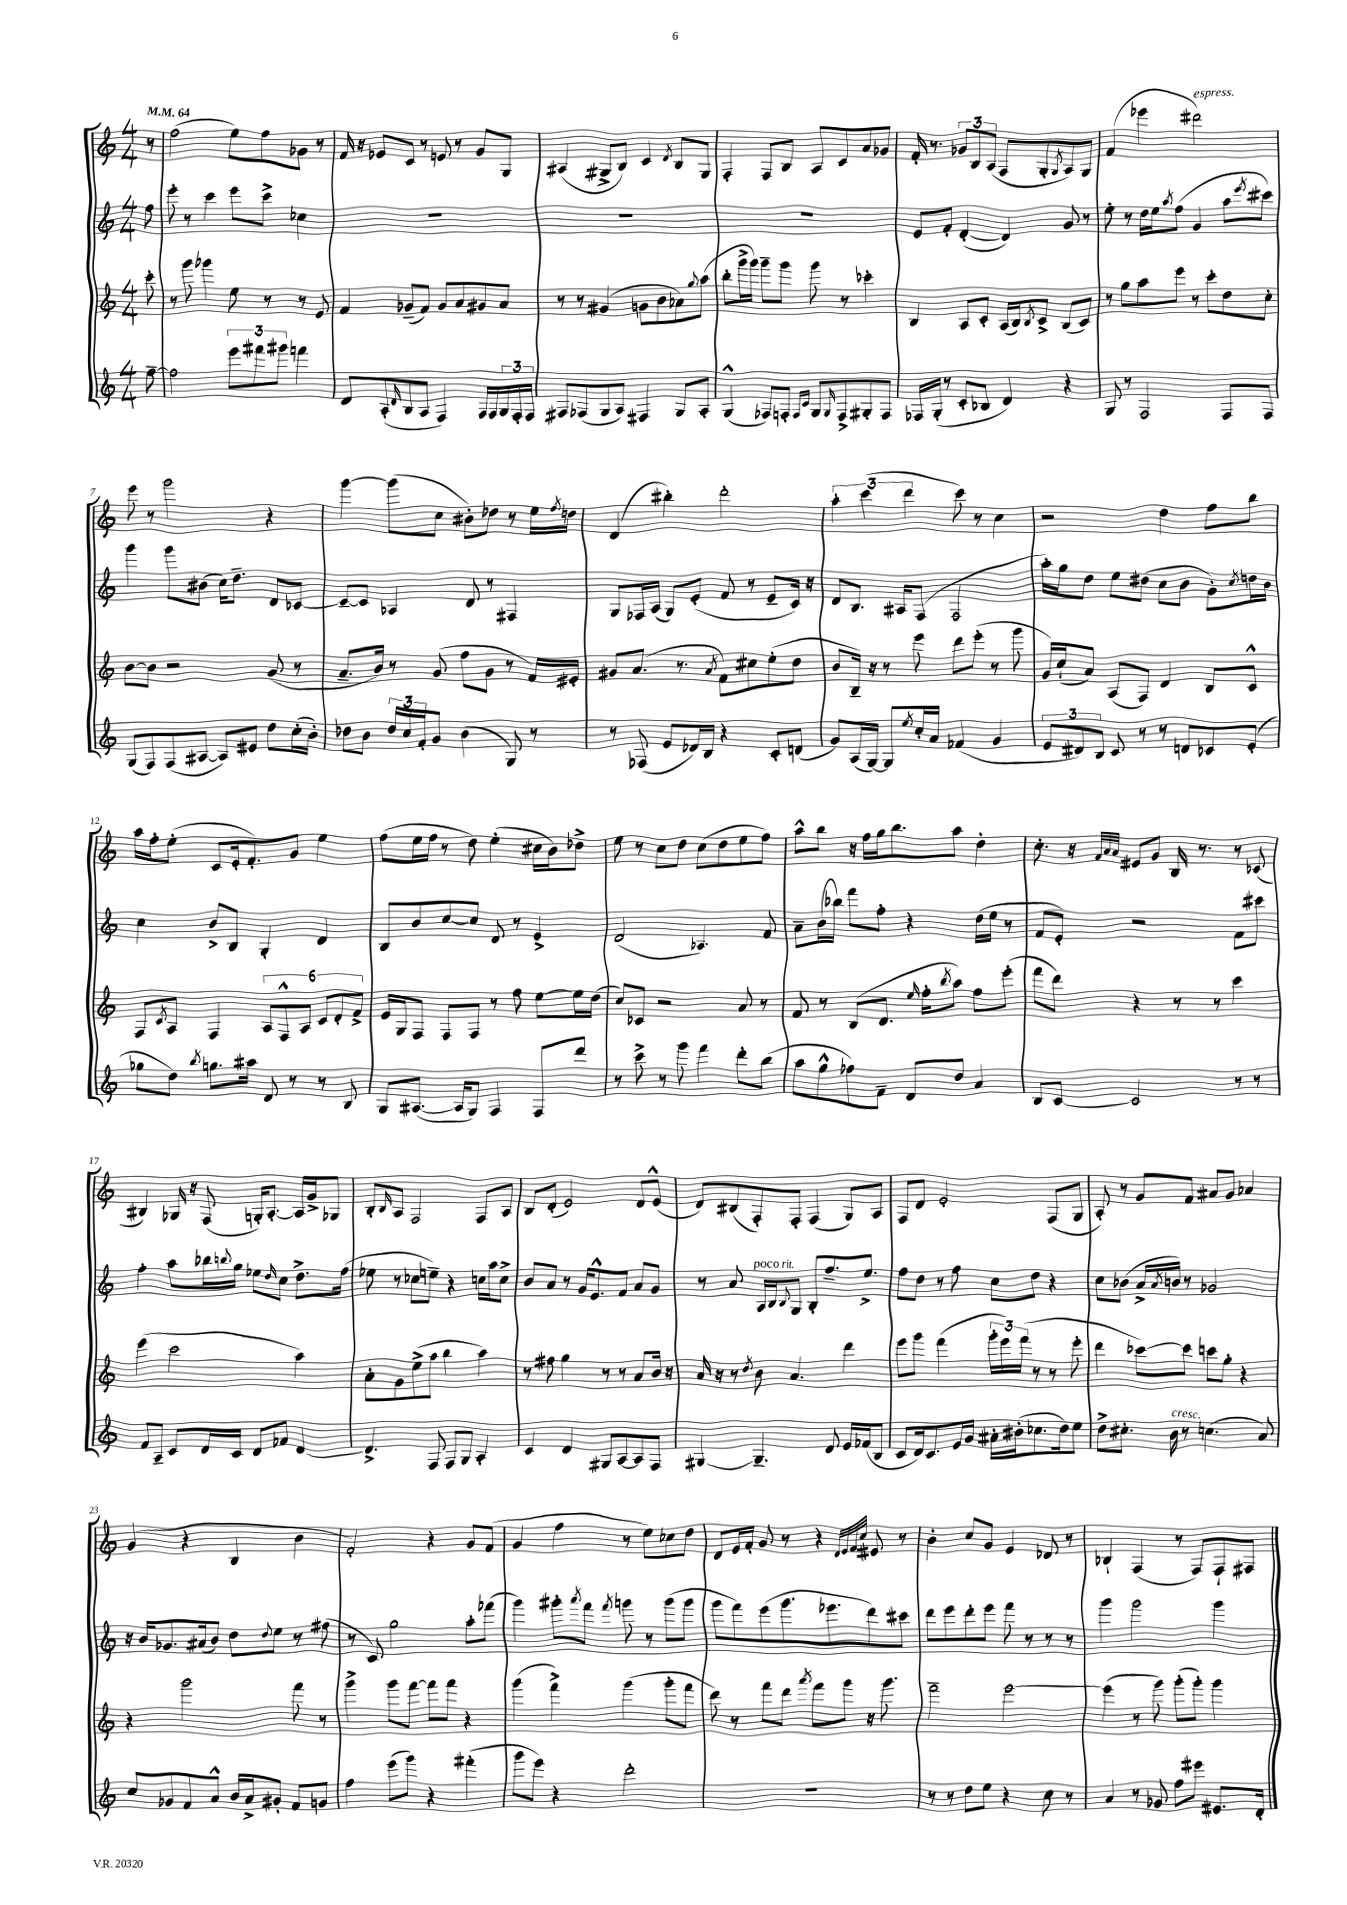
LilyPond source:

<<
\new StaffGroup <<
\new Staff = "s0" {
    \clef treble \key c \major \numericTimeSignature \time 4/4 \partial 8 \tempo 4 = 64
    r8 |
    f''2( e''8) f''8 ges'8 r8 |
    f'16 r16 ees'8 c'8 r8 e'8 r8 g'8 g8 |
    ais4( gis8-> b8) c'4 \acciaccatura { d'8 } b8 gis8 |
    f4-. f8 b8 a8 c'8 a'8 ges'8 |
    f'16-. r8. \tuplet 3/2 { ges'8 b8 a8( } f8 g8-. \acciaccatura { g8 } a8) g8 |
    f'4( ees'''4 dis'''2^\markup { \italic "espress." }) |
    e'''8 r8 g'''2 r4 |
    g'''4~ g'''8( c''8 bis'8-.) des''8 r8 e''16 \acciaccatura { f''8 } d''16 |
    d'4( bis''4-.) d'''2-. |
    \tuplet 3/2 { a''4-. c'''4( d'''4 } c'''8) r8 c''4 |
    r2 d''4 f''8 b''8 |
    a''16 f''16-. e''8-.( c'8 e'16-. f'8.-.) g'8 e''4 |
    f''8( e''16 f''16 r8 d''8) e''4-.( cis''16 b'16) des''8-> |
    e''8 r8 c''8 d''8 c''8( d''8 e''8 f''8) |
    a''8-^ b''8 r16 f''16 g''16 b''8. a''8 d''4-. |
    c''8.-. r16 \grace { f'32 a'32 a'32 } eis'8 g'8 b16 r8. r8 ces'8( |
    bis4) ges16 r16 f8( g16-.) a8.~-. a16 g'16-> ges8 |
    b8-. \grace { b16 } a8 f2 f8 a8 |
    b8 d'8-.( e'2) d'8 e'8-^( |
    d'8) bis8( f8-.) f8-. f4( g8) a8 |
    f8 d'8 e'2-. f8( g8 |
    a8-.) r8 g'8 f'8 ais'8 g'8 aes'4 |
    g'4( r4 b4 b'4 |
    f'2-.) r4 g'8 f'8( |
    g'4 f''4 r8 e''8) ces''8 d''8 |
    d'8 e'16 f'16-. g'8 r8 r4 \grace { d'32 e'32 f'32 c''32 } eis'8 r8 |
    b'4-. c''8 g'8 e'4 des'8 r8 |
    bes4-! f4( r8 f8) f8-! fis8 \bar "|." |
}
\new Staff = "s1" {
    \clef treble \key c \major \numericTimeSignature \time 4/4 \partial 8
    f''8 |
    e'''8-. r8 c'''4 e'''8 c'''8-> ces''4 |
    R1 |
    R1 |
    R1 |
    e'8 f'8-. d'4~-.( d'4) g'8 r8 |
    e''8-. r8 d''16 e''16 \acciaccatura { a''8 } f''8( g'4 a''8 \acciaccatura { e'''8 } cis'''8) |
    g'''4 g'''8 bis'8( c''16) d''8.-- d'8 ces'8~ |
    ces'8~-- ces'8 aes4 d'8 r8 fis4 |
    g8 fes16 a16( g8) e'8-.( f'8 r8 e'8-- c'16) r16 |
    d'8 b8. ais16 f8( f2 |
    a''16-.) g''16 d''8 e''8 dis''8( c''8 b'8 g'8-.) \acciaccatura { c''8 } d''16 b'16 |
    c''4 b'8-> b8 g4-. d'4 |
    b8 b'8 c''8~ c''8 d'8 r8 e'4-> |
    d'2( aes4.) f'8 |
    a'8-- b'16( bes''16) f'''8 f''8-. r4 d''16( e''16 r8 |
    f'8 e'8-.) r2 f'8 cis'''8 |
    f''4-. a''8 bes''16 \appoggiatura { b''8 } g''16 ees''8 \grace { d''16 } c''8 d''8.-> f''16( |
    ees''8 r8 ces''8 e''8--) r4 c''16 a''16 c''8-> |
    b'8 a'8 r8 g'16 e'8.-^ f'8 a'8 g'8 |
    r8 a'8 a16^\markup { \italic "poco rit." } b16 \appoggiatura { b8 } g8 b8-. f''8.-- e''8.-> |
    f''8 d''8 r8 f''8 c''8 d''8 r4 |
    c''8 bes'8( a'16-> \acciaccatura { a'8 } b'16) r8 ges'2 |
    r16 b'16 ges'8. ais'16( b'8) d''8 \appoggiatura { d''8 } e''8 r8 fis''8( |
    r8 c'8) g''2 a''8-. fes'''8( |
    g'''4) gis'''8-. \acciaccatura { a'''8 } f'''8 \acciaccatura { f'''8 } g'''8 r8 g'''8( g'''8 |
    g'''8 f'''8) e'''8( g'''8. ees'''8. d'''8) cis'''8 |
    d'''8 e'''8 d'''8-. e'''8 f'''8 r8 r8 r8 |
    g'''4 g'''2 g'''4 \bar "|." |
}
\new Staff = "s2" {
    \clef treble \key c \major \numericTimeSignature \time 4/4 \partial 8
    c'''8-. |
    r8 g'''8 ges'''4 e''8 r8 r8 e'8 |
    f'4 ges'8--( f'8) ges'8 a'8 gis'8 a'8 |
    r8 r8 gis'4( g'8 b'8 aes'8) \appoggiatura { g''8 } a''8( |
    b''8-. g'''16-> g'''16) g'''8-- g'''8 g'''8 r8 ces'''4-. |
    b4 a8 c'8-. a16( b16) \acciaccatura { b8 } c'8-> b8( c'8) |
    r8 g''8 a''8 e'''8 r8 c'''8-. d''8 c''8-. |
    b'8~ b'8 r2 g'8( r8 |
    a'8.-- b'16) r8 g'8( f''8 g'8 r8 f'16) eis'16-. |
    gis'8 a'8.( r8. \acciaccatura { a'8 } f'8) cis''8 e''8-.( d''8 |
    b'8 b16--) r16 r8 e'''8 d'''8 e'''8-.( r8 g'''8 |
    g'16) c''16-!( a'8) a8( f8) d'4 b8 c'8-^ |
    f8 \acciaccatura { c'8 } a8 f4 \tuplet 6/4 { a8 f8-^ a8 c'8 d'8-. f'8-> } |
    e'16 g16 f8 f8 f8 r8 f''8 e''8~ e''16 d''16( |
    c''8) ces'8 r2 a'8 r8 |
    f'8 r8 b8( d'8. \grace { e''16 } f''16-. \acciaccatura { b''8 } a''8) f''8 e'''8-.( |
    f'''8 d'''8) r4 r8 r8 c'''4 |
    e'''4( c'''2 a''4) |
    a'8-. g'8 e''8->( a''8 b''4 a''4) |
    r8 fis''8 g''4 r8 r8 a'8 b'16 r16 |
    a'16 r16 r8 \acciaccatura { d''8 } b'8 a'4. d'''4 |
    e'''8 g'''8 f'''4( \tuplet 3/2 { g'''16-. e'''16) f'''16( } r8 r8 e'''8-. |
    d'''4 ces'''8~) ces'''8 c'''8 g''8-. r4 |
    r4 g'''2 f'''8 r8 |
    g'''4-> g'''8 f'''8~ f'''8 f'''8 r4 |
    g'''4( f'''4->) g'''4( g'''8-. f'''8 |
    d'''8) r8 f'''8 d'''8 \acciaccatura { a'''8 } f'''8 g'''8 r16 g'''8. |
    f'''2-- e'''2~ |
    e'''4( r8 g'''8) g'''8-.( g'''8-.) g'''4 \bar "|." |
}
\new Staff = "s3" {
    \clef treble \key c \major \numericTimeSignature \time 4/4 \partial 8
    f''8~-- |
    f''2 \tuplet 3/2 { e'''8 fis'''8 gis'''8 } f'''4 |
    d'8 a8-.( \grace { d'16 } b8 a8 f4) f16 f16 \tuplet 3/2 { g16 f16-. f16 } |
    fis8 fes8( g8 a8) fis4 g8 a8-. |
    g4-^( fes8) f8-. \grace { f16 c'16 } g8 \grace { g16 } f8-> gis8-. f8 |
    fes16 g16-.( r8 c'8-. bes8 d'4) r4 |
    g8 r8 f2 f8 f8 |
    g8( f8) f8( ais8~ ais8) eis'8 d''8 c''16-.( b'16-.) |
    des''8 b'8 \tuplet 3/2 { des''16 c''16 f'16-. } g'8 b'4( g8) r8 |
    r8 fes8( e'8 des'16) b16 r4 c'8-. d'8( |
    g'8) a16( g16~) g8 \acciaccatura { e''8 } c''16-. a'16 fes'4( g'4 |
    \tuplet 3/2 { e'8 dis'8) b8 } c'8 r8 r8 d'8 ces'8 e'8-.( |
    ges''8 d''8) \acciaccatura { b''8 } g''8. ais''16 d'8 r8 r8 b8 |
    g8 ais8.~( ais16 g8) f4 f8 d'''8 |
    r8 c'''8-> r8 g'''8 f'''4 d'''8-. b''8( |
    a''8 g''8-^ fes''8) f'8-- d'8 d''8 a'4 |
    b8 c'8~ c'2 r8 r8 |
    f'8 a8-- c'8 d'16 c'16 d'8 fes'8 d'4~ |
    d'4.-> f8 f8 g8 a4-. |
    c'4 d'4 gis8 a8~ a8 f8 |
    gis4~ gis4.-- d'8 e'16 fes'16( b8 |
    c'8 d'16) c'8. e'16 g'16 ais'16-. bis'16-.( ces''8. d''16) e''8 |
    d''8-> cis''8.-. b'16^\markup { \italic "cresc." } r8 c''4.( a'8) |
    c''8 ges'8 f'8 a'8-^ b'16 a'16-> gis'8-. f'8 g'8 |
    f''4 e'''8( g'''8) r4 fis'''4-.( |
    g'''8 e'''8) r4 d'''2-. |
    R1 |
    r8 r8 d''8 e''8 r4 c''8 r8 |
    a'4 r8 ges'8 f''8 eis'''8 eis'8. d'16-. \bar "|." |
}
>>
>>
